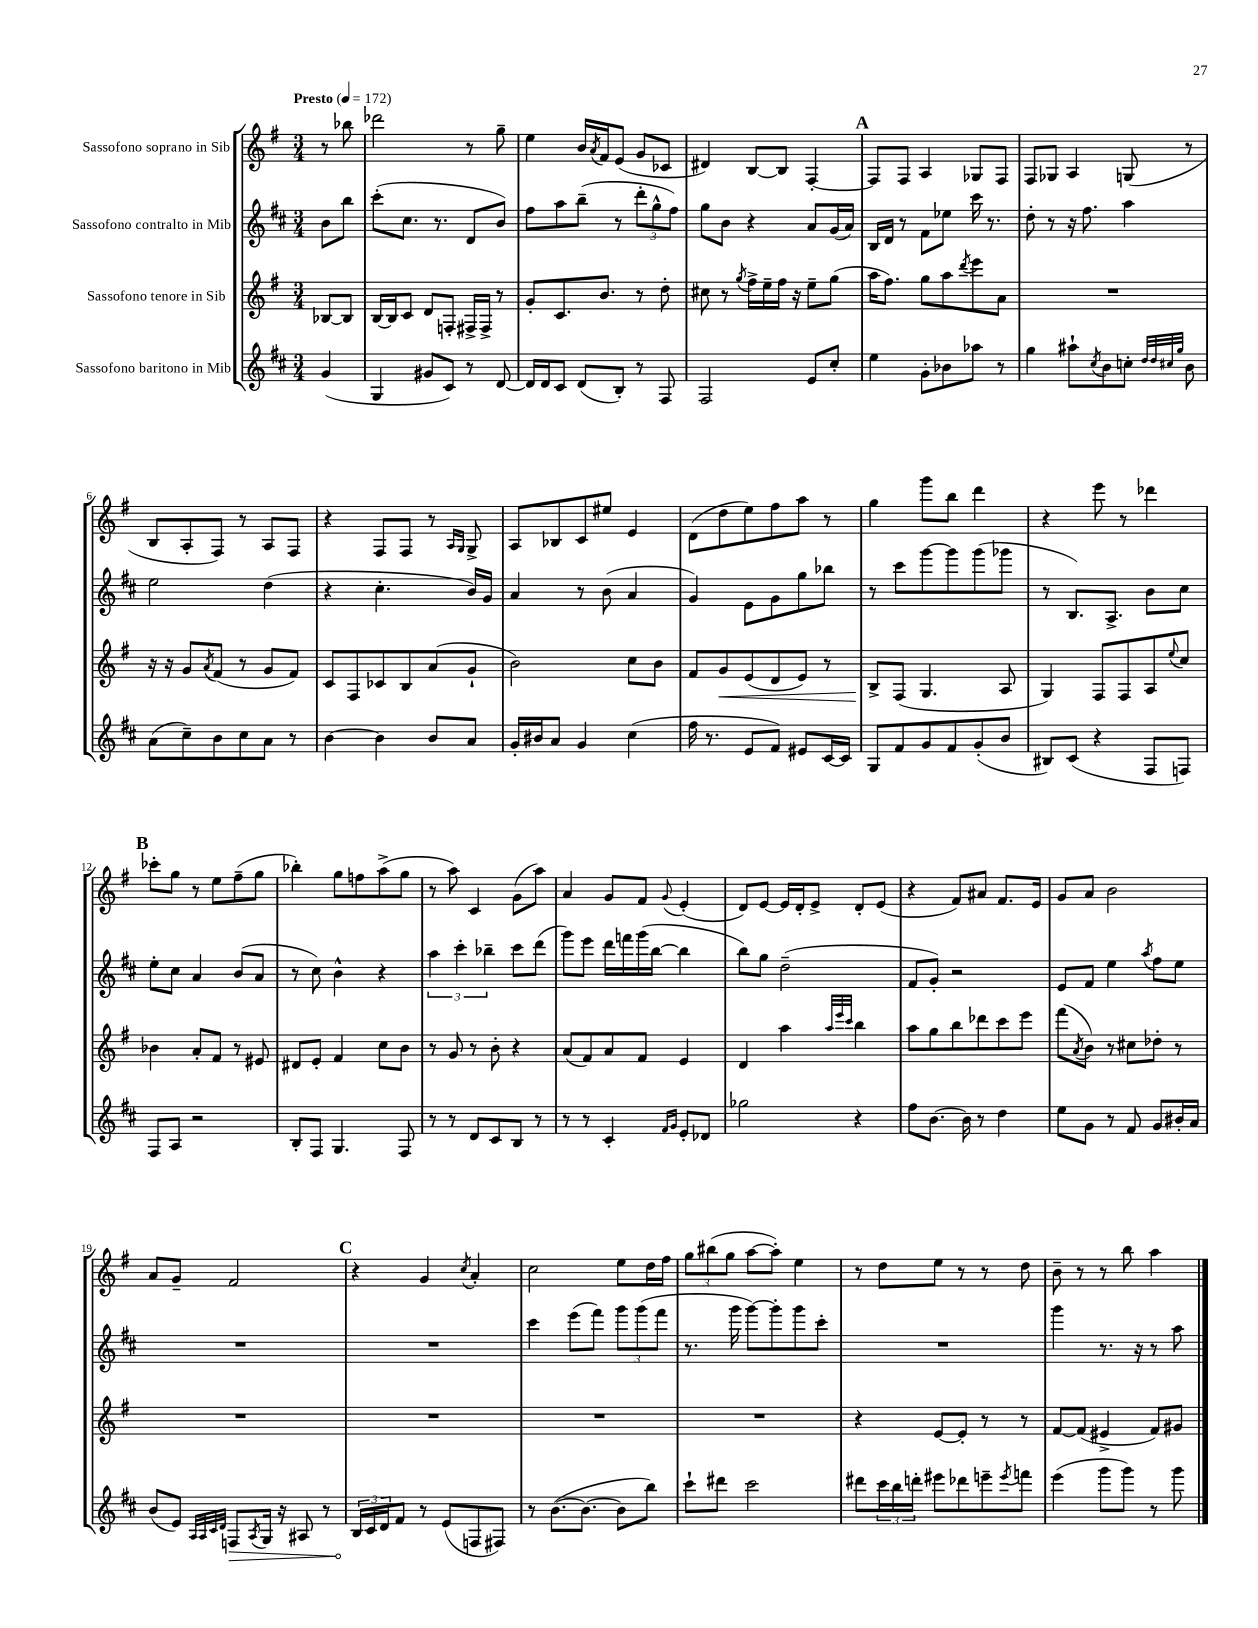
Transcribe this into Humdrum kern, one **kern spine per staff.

**kern	**dynam	**kern	**dynam	**kern	**kern
*part4	*part4	*part3	*part3	*part2	*part1
*staff4	*staff4	*staff3	*staff3	*staff2	*staff1
*I"Sassofono baritono in Mib	*	*I"Sassofono tenore in Sib	*	*I"Sassofono contralto in Mib	*I"Sassofono soprano in Sib
*clefG2	*	*clefG2	*	*clefG2	*clefG2
*k[f#c#]	*	*k[f#]	*	*k[f#c#]	*k[f#]
*M3/4	*	*M3/4	*	*M3/4	*M3/4
*MM172	*	*MM172	*	*MM172	*MM172
=	=	=	=	=	=
!	!	!	!	!	!LO:TX:a:B:t=Presto
(4g/	.	[8B-X/L	.	8b\L	8r
.	.	8B-/J]	.	8bb\J	8bb-X\
=1	=1	=1	=1	=1	=1
4G/	.	[16B/LL	.	(8ccc#'\L	2ddd-X\
.	.	16B/J]	.	.	.
.	.	8c/J	.	8.cc#\J	.
8g#X/L	.	8d/L	.	.	.
.	.	.	.	8.r	.
8c#/J)	.	8Fn'/J	.	.	.
8r	.	16F#X^/LL	.	8d/L	8r
.	.	16F#^/JJ	.	.	.
[8d/	.	8r	.	8b/J)	8gg~\
=2	=2	=2	=2	=2	=2
16d/LL]	.	8g'/L	.	8ff#\L	4ee\
16d/J	.	.	.	.	.
8c#/J	.	8.c/	.	8aa\	.
(8d/L	.	.	.	(8bb~\J	16b/LL
.	.	.	.	.	8qa/
.	.	8.b/J	.	.	16f#/J
8B'/J)	.	.	.	8r	(8e/J
8r	.	8r	.	12ddd'\L	8g/L
.	.	.	.	12gg^^\	.
8F#/	.	8dd'\	.	.	8c-X/J
.	.	.	.	12ff#\J)	.
=3	=3	=3	=3	=3	=3
2F#/	.	8cc#X\	.	8gg\L	4d#X/)
.	.	8r	.	8b\J	.
.	.	8qgg/	.	.	.
.	.	16ff#^\LL	.	4r	[8B/L
.	.	16ee~\	.	.	.
.	.	16ff#\JJ	.	.	8B/J]
.	.	16r	.	.	.
8e/L	.	8ee~\L	.	8a/L	[4F#'/
8cc#'/J	.	(8gg\J	.	(16g/L	.
.	.	.	.	16a/JJ)	.
!!LO:REH:place=s1:t=A
=4	=4	=4	=4	=4	=4
4ee\	.	16aa\KL	.	16B/LL	8F#/L]
.	.	8.ff#\J)	.	16d/JJ	.
.	.	.	.	8r	8F#/J
8g'\L	.	8gg\L	.	8f#\L	4A/
8b-X\	.	8aa\	.	8ee-X\J	.
.	.	8qddd/	.	.	.
8aa-X\J	.	8eee\	.	16ccc#\	8G-X/L
.	.	.	.	8.r	.
8r	.	8a\J	.	.	8F#/J
=5	=5	=5	=5	=5	=5
4gg\	.	2.r	.	8dd'\	8F#/L
.	.	.	.	8r	8G-X/J
8aa#X`\L	.	.	.	16r	4A/
.	.	.	.	8.ff#\	.
8qcc#/	.	.	.	.	.
8b\	.	.	.	.	.
8ccn'\J	.	.	.	4aa\	(8Gn/
32qqdd/LLL	.	.	.	.	.
32qqdd/	.	.	.	.	.
32qqcc#X/	.	.	.	.	.
32qqgg/JJJ	.	.	.	.	.
8b\	.	.	.	.	8r
!!LO:LB:g=z
=6	=6	=6	=6	=6	=6
(8a\L	.	16r	.	2ee\	8B/L
.	.	16r	.	.	.
8cc#~\)	.	8g/L	.	.	8A'/
.	.	8qa/	.	.	.
8b\	.	(8f#/J	.	.	8F#/J)
8cc#\	.	8r	.	.	8r
8a\J	.	8g/L	.	(4dd\	8A/L
8r	.	8f#/J)	.	.	8F#/J
=7	=7	=7	=7	=7	=7
[4b\	.	8c/L	.	4r	4r
.	.	8F#/	.	.	.
4b\]	.	8c-X/	.	4.cc#'\	8F#/L
.	.	8B/	.	.	8F#/J
8b/L	.	(8a/	.	.	8r
.	.	.	.	.	16qqA/LL
.	.	.	.	.	16qqG/JJ
8a/J	.	8g`/J	.	16b/LL)	8G^/
.	.	.	.	16g/JJ	.
=8	=8	=8	=8	=8	=8
16g'/LL	.	2b\)	.	4a/	8A/L
16b#X/J	.	.	.	.	.
8a/J	.	.	.	.	8B-X/
4g/	.	.	.	8r	8c/
.	.	.	.	(8b\	8ee#X/J
(4cc#\	.	8cc\L	.	4a/	4e/
.	.	8b\J	.	.	.
=9	=9	=9	=9	=9	=9
16ff#\	.	8f#/L	.	4g/)	(8d\L
8.r	.	.	.	.	.
!	!	!	!LO:HP:b	!	!
.	.	8g/	<	.	8dd\
8e/L	.	(8e/	.	8e\L	8ee\)
8f#/J)	.	8d/	.	8g\	8ff#\
8e#X/L	.	8e/J)	.	8gg\	8aa\J
[16c#/L	.	8r	.	8bb-X\J	8r
16c#/JJ]	.	.	.	.	.
=10	=10	=10	=10	=10	=10
8G/L	.	8B^/L	.	8r	4gg\
8f#/	.	(8F#/J	[	8ccc#\L	.
8g/	.	4.G/	.	[8ggg\	8ggg\L
8f#/	.	.	.	8ggg\]	8bb\J
(8g'/	.	.	.	(8ggg\	4ddd\
8b/J	.	8A/	.	8ggg-X\J	.
=11	=11	=11	=11	=11	=11
8B#X/L)	.	4G/)	.	8r	4r
(8c#/J	.	.	.	8.B/L)	.
4r	.	8F#/L	.	.	8eee\
.	.	.	.	8.A^/J	.
.	.	8F#/	.	.	8r
8F#/L	.	8A/	.	8b\L	4ddd-X\
.	.	8qqee/	.	.	.
8Fn/J)	.	8cc/J	.	8cc#\J	.
!!LO:LB:g=z
!!LO:REH:place=s1:t=B
=12	=12	=12	=12	=12	=12
8F#/L	.	4b-X\	.	8ee'\L	8ccc-X'\L
8A/J	.	.	.	8cc#\J	8gg\J
2r	.	8a'/L	.	4a/	8r
.	.	8f#/J	.	.	8ee\L
.	.	8r	.	(8b/L	(8ff#~\
.	.	8e#X/	.	8a/J	8gg\J
=13	=13	=13	=13	=13	=13
8B'/L	.	8d#X/L	.	8r	4bb-X'\)
8F#/J	.	8e'/J	.	8cc#\)	.
4.G/	.	4f#/	.	4b^^\	8gg\L
.	.	.	.	.	8ffn\
.	.	8cc\L	.	4r	(8aa^\
8F#/	.	8b\J	.	.	8gg\J
=14	=14	=14	=14	=14	=14
8r	.	8r	.	6aa\	8r
8r	.	8g/	.	.	8aa\)
.	.	.	.	6ccc#'\	.
8d/L	.	8r	.	.	4c/
.	.	.	.	6bb-X~\	.
8c#/	.	8b'\	.	.	.
8B/J	.	4r	.	8ccc#\L	(8g\L
8r	.	.	.	(8ddd\J	8aa\J)
=15	=15	=15	=15	=15	=15
8r	.	(8a/L	.	8ggg\L)	4a/
8r	.	8f#/)	.	8eee\J	.
4c#'/	.	8a/	.	16ddd\LL	8g/L
.	.	.	.	16fffn\	.
.	.	8f#/J	.	(16ggg\	8f#/J
.	.	.	.	[16bb\JJ	.
16qqf#/LL	.	.	.	.	.
16qqg/JJ	.	.	.	.	8qqg/
8e'/L	.	4e/	.	4bb\]	(4e'/
8d-X/J	.	.	.	.	.
=16	=16	=16	=16	=16	=16
2gg-X\	.	4d/	.	8bb\L)	8d/L)
.	.	.	.	8gg\J	[8e/J
.	.	4aa\	.	(2dd~\	16e/LL]
.	.	.	.	.	16d'/J
.	.	.	.	.	8e^/J
.	.	32qqaa/LLL	.	.	.
.	.	32qqeee/	.	.	.
.	.	32qqccc/JJJ	.	.	.
4r	.	4bb\	.	.	8d'/L
.	.	.	.	.	(8e/J
=17	=17	=17	=17	=17	=17
8ff#\L	.	8aa\L	.	8f#/L	4r
[8.b\J	.	8gg\	.	8g'/J)	.
.	.	8bb\	.	2r	8f#/L)
16b\]	.	.	.	.	.
8r	.	8ddd-X\	.	.	8a#X/J
4dd\	.	8ccc\	.	.	8.f#/L
.	.	8eee\J	.	.	.
.	.	.	.	.	16e/Jk
=18	=18	=18	=18	=18	=18
8ee\L	.	(8fff#\L	.	8e/L	8g/L
.	.	8qa/	.	.	.
8g\J	.	8b\J)	.	8f#/J	8a/J
8r	.	8r	.	4ee\	2b\
8f#/	.	8cc#X\L	.	.	.
.	.	.	.	8qaa/	.
8g/L	.	8dd-X'\J	.	8ff#\L	.
16b#X'/L	.	8r	.	8ee\J	.
16a/JJ	.	.	.	.	.
!!LO:LB:g=z
=19	=19	=19	=19	=19	=19
(8b/L	.	2.r	.	2.r	8a/L
8e/J)	.	.	.	.	8g~/J
32qqA/LLL	.	.	.	.	.
32qqA/	.	.	.	.	.
32qqc#/	.	.	.	.	.
32qqd/JJJ	.	.	.	.	.
!	!LO:HP:b	!	!	!	!
8Fn/L	>	.	.	.	2f#/
8qA/	.	.	.	.	.
16G/Jk	.	.	.	.	.
16r	.	.	.	.	.
8A#X/	.	.	.	.	.
8r	.	.	.	.	.
!!LO:REH:place=s1:t=C
=20	=20	=20	=20	=20	=20
24B/LL	.	2.r	.	2.r	4r
24c#/	]	.	.	.	.
24d/J	.	.	.	.	.
8f#/J	.	.	.	.	.
8r	.	.	.	.	4g/
(8e/L	.	.	.	.	.
.	.	.	.	.	8qcc/
8Fn/	.	.	.	.	4a'/
8F#X/J)	.	.	.	.	.
=21	=21	=21	=21	=21	=21
8r	.	2.r	.	4ccc#\	2cc\
([8.b\L	.	.	.	.	.
.	.	.	.	(8eee\L	.
8.b\J_	.	.	.	.	.
.	.	.	.	8fff#\J)	.
8b\L]	.	.	.	12ggg\L	8ee\L
.	.	.	.	(12ggg\	.
8bb\J)	.	.	.	.	16dd\L
.	.	.	.	12fff#\J	.
.	.	.	.	.	16ff#\JJ
=22	=22	=22	=22	=22	=22
8ccc#`\L	.	2.r	.	8.r	12gg\L
.	.	.	.	.	(12bb#X\
8ddd#X\J	.	.	.	.	.
.	.	.	.	.	12gg\J
.	.	.	.	16ggg\	.
2ccc#\	.	.	.	[8ggg\L)	[8aa\L
.	.	.	.	8ggg'\]	8aa'\J])
.	.	.	.	8ggg\	4ee\
.	.	.	.	8ccc#'\J	.
=23	=23	=23	=23	=23	=23
8ddd#X\L	.	4r	.	2.r	8r
24ccc#\L	.	.	.	.	8dd\L
24bb\	.	.	.	.	.
24dddn'\JJ	.	.	.	.	.
8eee#X\L	.	[8e/L	.	.	8ee\J
8ddd-X\	.	8e'/J]	.	.	8r
8eeen~\	.	8r	.	.	8r
8qeee/	.	.	.	.	.
8fffn\J	.	8r	.	.	8dd\
=24	=24	=24	=24	=24	=24
(4eee\	.	[8f#/L	.	4ggg\	8b~\
.	.	(8f#/J]	.	.	8r
8ggg\L	.	4e#X^/	.	8.r	8r
8ggg\J)	.	.	.	.	8bb\
.	.	.	.	16r	.
8r	.	8f#/L)	.	8r	4aa\
8ggg\	.	8g#X/J	.	8aa\	.
==	==	==	==	==	==
*-	*-	*-	*-	*-	*-
